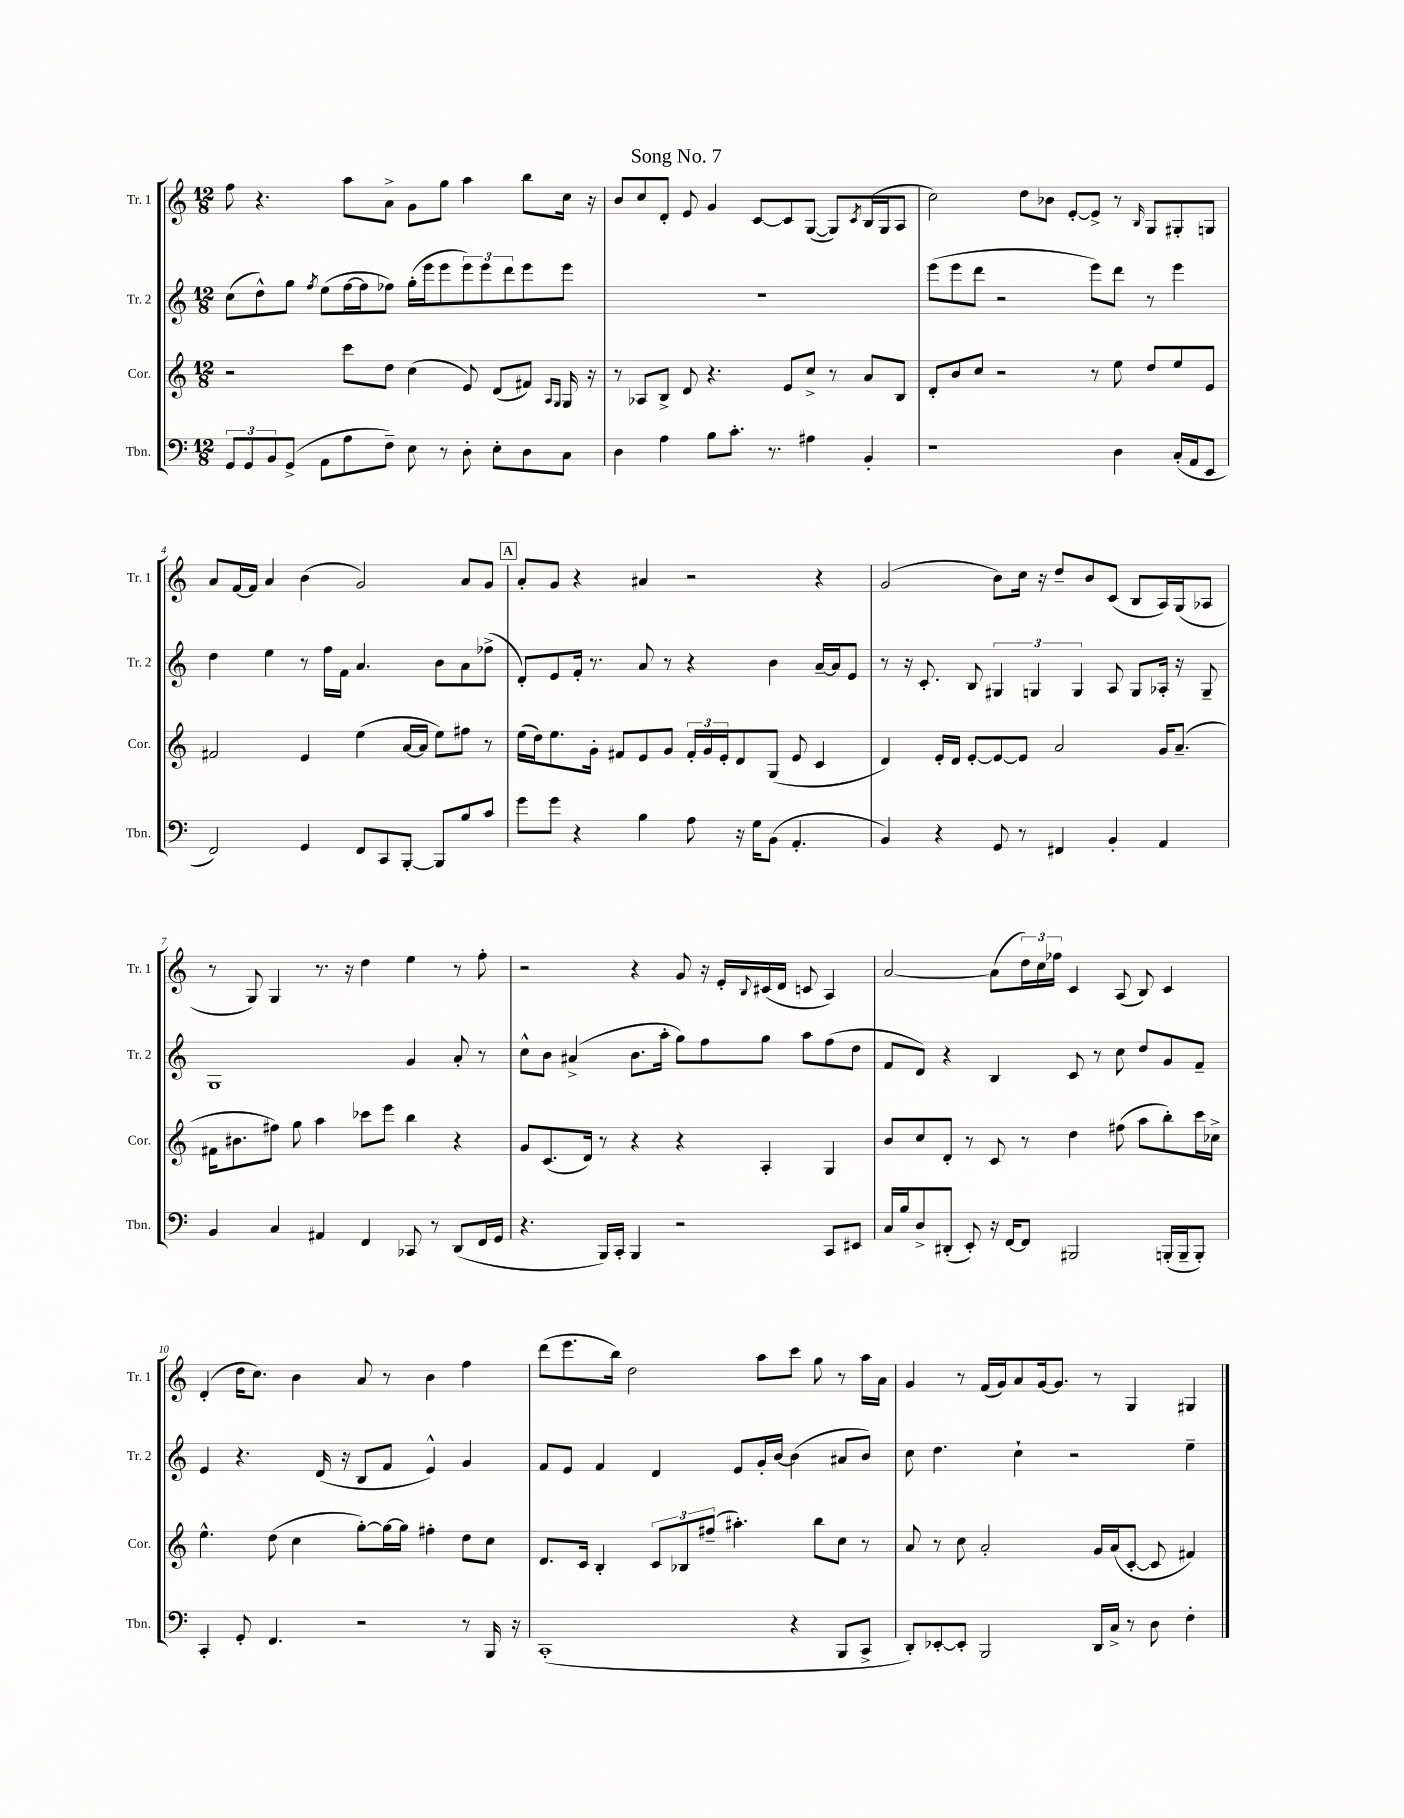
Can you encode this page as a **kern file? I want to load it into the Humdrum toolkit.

**kern	**kern	**kern	**kern
*staff4	*staff3	*staff2	*staff1
*clefF4	*clefG2	*clefG2	*clefG2
*k[]	*k[]	*k[]	*k[]
*M12/8	*M12/8	*M12/8	*M12/8
12GG/L	2r	(8cc\L	8ff\
12GG/	.	.	.
.	.	8dd^^\)	4.r
12BB/	.	.	.
(8GG^/J	.	8gg\J	.
.	.	8qff/	.
8AA\L	.	(8ee\L	.
8A\	8ccc\L	[16ff\L	8aa\L
.	.	16ff\]J	.
8F~\J)	8dd\J	8ff-\J)	8a^\J
8E\	(4cc\	(16gg'\LL	8g\L
.	.	16eee\J	.
8r	.	8eee\	8gg\J
8D'\	8e/)	12eee\)	4aa\
.	.	12eee\	.
8E'\L	(8d/L	.	.
.	.	12ddd\	.
8D\	8f#/J)	8eee\	8bb\L
.	16qqA/LL	.	.
.	16qqG/JJ	.	.
8C\J	16G/	8eee\J	16cc\Jk
.	16r	.	16r
=	=	=	=
4D\	8r	1.r	8b/L
.	8A-/L	.	8cc/
4A\	8B^/J	.	8d'/J
.	8d/	.	8e/
8B\L	4.r	.	4g/
8.c'\J	.	.	.
.	.	.	[8c/L
8.r	.	.	.
.	8e/L	.	8c/]
4A#\	8cc^/J	.	([8G/J
.	8r	.	8G/]L)
.	.	.	8qc/
4BB'/	8a/L	.	(16B/L
.	.	.	16G/J
.	8B/J	.	8A/J
=	=	=	=
1r	8d'/L	(8eee\L	2cc\)
.	8b/	8eee\	.
.	8cc/J	8ddd\J	.
.	2r	2r	.
.	.	.	8dd\L
.	.	.	8b-\J
.	.	.	[8e'/L
.	8r	8eee\L)	8e^/]J
4D\	8ee\	8ddd\J	8r
.	.	.	16qqB/
.	8dd/L	8r	8G/L
(16C'/LL	8ee/	4eee\	8G#'/
16AA/J	.	.	.
8EE/J	8e/J	.	8G/J
=	=	=	=
2FF/)	2f#/	4dd\	8a/L
.	.	.	[16f/L
.	.	.	16f/]JJ
.	.	4ee\	4a/
4GG/	4e/	8r	(4b\
.	.	16ff\LL	.
.	.	16f\JJ	.
8FF/L	(4ee\	4.a/	2g/)
8CC/	.	.	.
[8BBB'/J	[16a/LL	.	.
.	16a/]JJ	.	.
8BBB/]L	8ee\L)	8b\L	.
8B/	8ff#\J	8a\	8a/L
8c/J	8r	(8ff-^\J	8g/J
=	=	=	=
8g\L	(16ee\LL	8d'/L)	8a'/L
.	16dd\J)	.	.
8g\J	8.ee\	8e/	8g/J
4r	.	16f'/Jk	4r
.	16g'\Jk	8.r	.
.	8f#/L	.	.
4B\	8e/	8a/	4a#/
.	8g/J	8r	.
8A\	24f#'/LL	4r	2r
.	24g/	.	.
.	24e'/J	.	.
16r	8d/	.	.
16G\LK	.	.	.
(8BB\J	(8G/J	4b\	.
4.AA'/	8e/	.	.
.	4c/	[16a~/LL	4r
.	.	16a/]J	.
.	.	8e/J	.
=	=	=	=
4BB/)	4d/)	8r	(2g/
.	.	16r	.
.	.	8.c'/	.
4r	16e'/LL	.	.
.	16d/JJ	.	.
.	[8e'/L	8B/	.
8GG/	8e/_	6G#/	8b\L)
8r	8e/]J	.	16cc\Jk
.	.	6G/	.
.	.	.	16r
4FF#/	2a/	.	8dd~/L
.	.	6G/	.
.	.	.	8b/
4BB'/	.	8A/	(8c/J
.	.	8G/L	8B/L
4AA/	16g/LK	16A-'/Jk	16A/L)
.	(8.a~/J	16r	(16G/J
.	.	8G~/	8A-/J
=	=	=	=
4BB/	16f#\LK	1G	8r
.	8.b#\	.	.
.	.	.	8G/)
4C/	8ff#\J)	.	4G/
.	8gg\	.	.
4AA#/	4aa\	.	8.r
.	.	.	16r
4FF/	8ccc-\L	.	4dd\
.	8eee\J	.	.
8CC-/	4bb\	4g/	4ee\
8r	.	.	.
(8DD/L	4r	8a'/	8r
16FF/L	.	8r	8ff'\
16GG/JJ	.	.	.
=	=	=	=
4.r	8g/L	8cc^^\L	2r
.	(8.c/	8b\J	.
.	.	(4a#^/	.
.	16d/Jk)	.	.
16BBB/LL)	8r	.	.
16CC'/JJ	.	.	.
4BBB/	4r	8.b\L	4r
.	.	16aa'\Jk	.
2r	4r	8gg\L)	8g/
.	.	8ff\	16r
.	.	.	16e'/LL
.	.	.	8qqB/
.	4A'/	8gg\J	(16c#/
.	.	.	16d/JJ
.	.	8aa\L	8c/
8CC/L	4G/	(8ff\	4A/)
8EE#/J	.	8dd\J	.
=	=	=	=
16C/LL	8b/L	8f/L	[2a/
16B/J	.	.	.
8D^/	8cc/	8d/J)	.
(8DD#'/J	8d'/J	4r	.
8EE'/)	8r	.	.
16r	8c/	4B/	(8a\]L
[16FF/LK	.	.	.
8FF/]J	8r	.	24dd\L)
.	.	.	24cc\
.	.	.	24ff-\JJ
2BBB#/	4dd\	8c/	4c/
.	.	8r	.
.	(8ff#\	8cc\	(8A/
.	8aa\L	8dd/L	8B/)
(16BBB'/LL	8bb'\)	8g/	4c/
16BBB~/J	.	.	.
8BBB'/J)	16ccc\L	8f~/J	.
.	16cc-^\JJ	.	.
=	=	=	=
4CC'/	4.ee^^\	4e/	(4d'/
8GG'/	.	4.r	16dd\LK
.	.	.	8.cc\J)
4.FF/	(8dd\	.	.
.	4cc\	.	4b\
.	.	(16d/	.
.	.	16r	.
2r	[8gg'\L)	8B/L	8a/
.	16gg\_L	8f/J	8r
.	16gg\]JJ	.	.
.	4ff#'\	4e^^/)	4b\
8r	8dd\L	4g/	4ff\
16BBB/	8cc\J	.	.
16r	.	.	.
=	=	=	=
(1CC'	8.d/L	8f/L	(8ddd\L
.	.	8e/J	8.eee\
.	16c/Jk	.	.
.	4B'/	4f/	.
.	.	.	16bb\Jk)
.	.	.	2dd\
.	12c/L	4d/	.
.	12B-/	.	.
.	(12ff#~/J	.	.
.	4.aa#'\)	8e/L	.
.	.	16g'/L	8aa\L
.	.	[16b/JJ	.
4r	.	(4b\]	8ccc\J
.	8bb\L	.	8gg\
8BBB/L	8cc\J	8a#/L	8r
8CC^/J	8r	8b/J)	16aa\LL
.	.	.	16a\JJ
=	=	=	=
8DD'/L)	8a/	8cc\	4g/
[8EE-'/	8r	4.dd\	.
8EE-'/]J	8cc\	.	8r
2BBB/	2a'/	.	(16f/LL
.	.	.	16g/J)
.	.	4cc`\	8a/
.	.	.	[16g/k
.	.	.	8.g/]J
.	.	2r	.
16DD/LL	16g/LL	.	8r
16C^/JJ	(16a/J	.	.
8r	[8c'/J	.	4G/
8D\	8c/]	.	.
4F'\	4f#/)	4ee~\	4G#/
==	==	==	==
*-	*-	*-	*-
